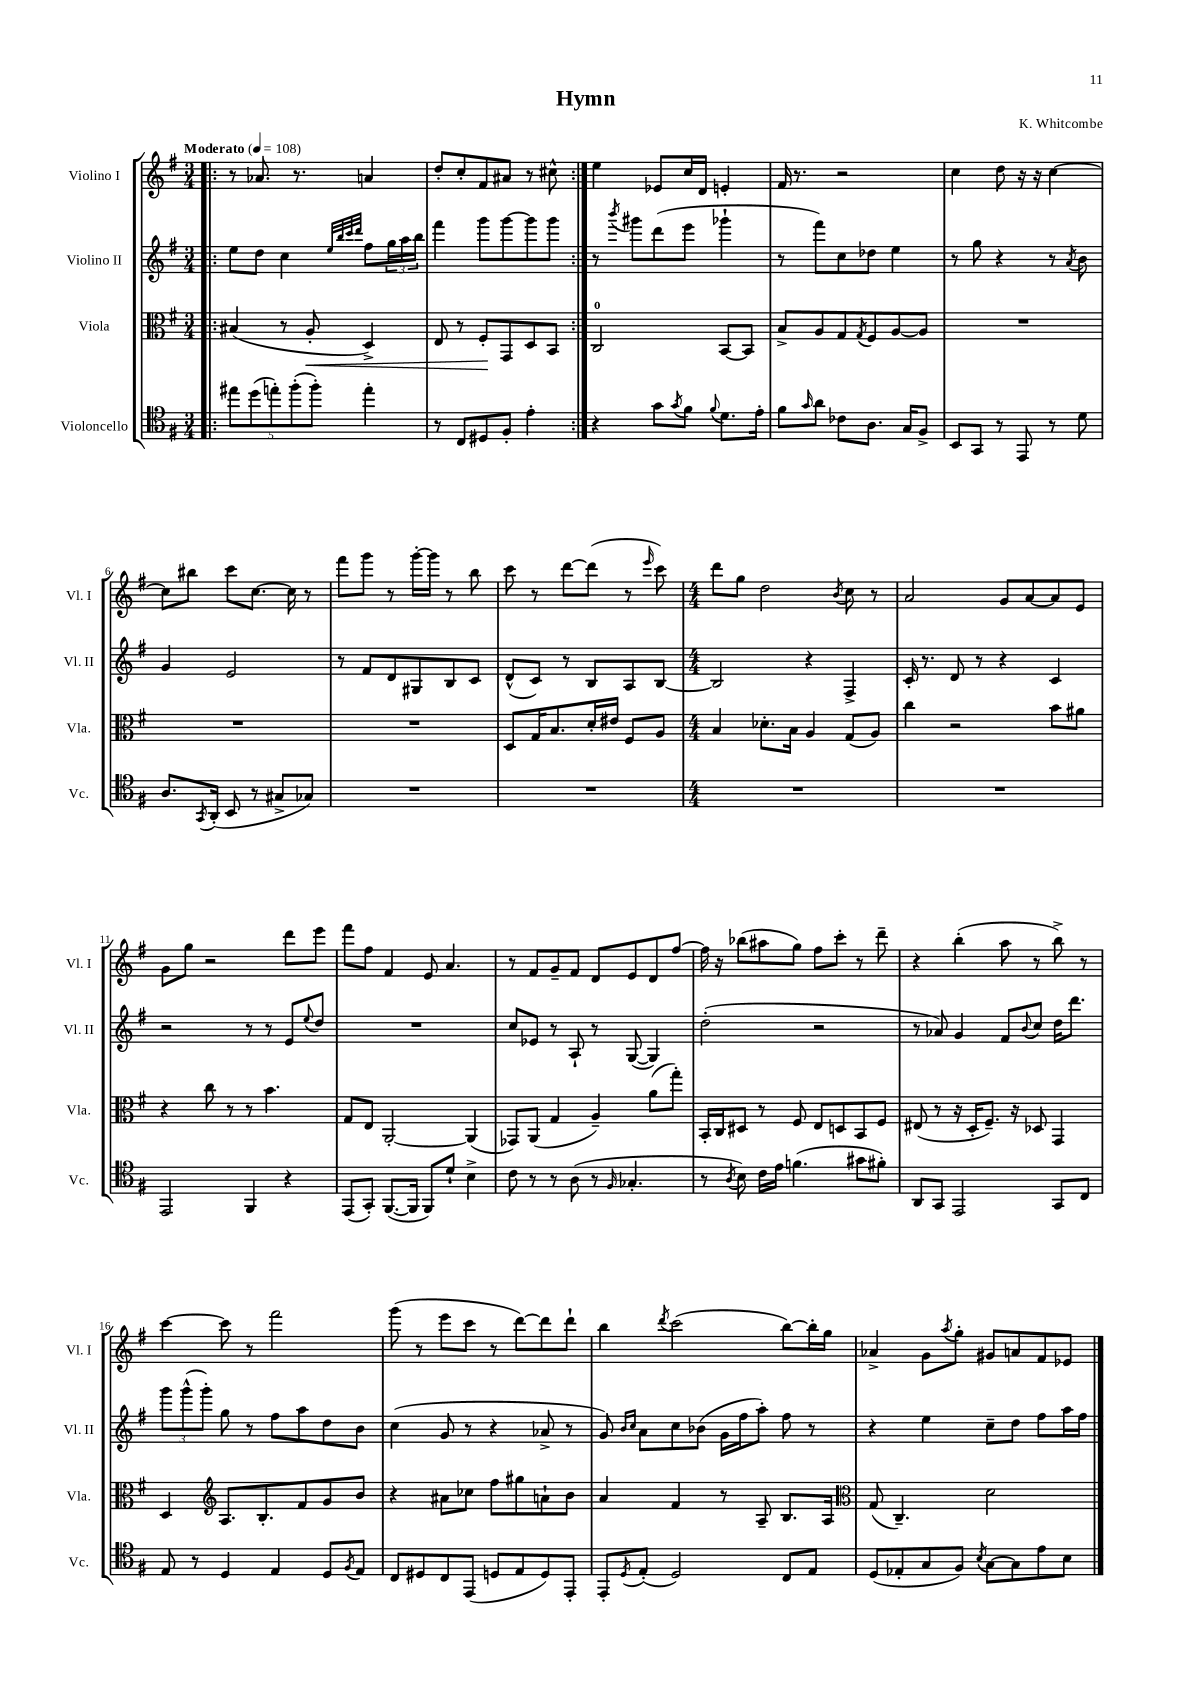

**kern	**kern	**kern	**kern
*staff4	*staff3	*staff2	*staff1
*clefC4	*clefC3	*clefG2	*clefG2
*k[f#]	*k[f#]	*k[f#]	*k[f#]
*M3/4	*M3/4	*M3/4	*M3/4
*MM108	*MM108	*MM108	*MM108
=!|:	=!|:	=!|:	=!|:
10ee#	(4B#	8ee	8r
(10dd	.	.	.
.	.	8dd	8.a-
10ee')	.	.	.
.	8r	4cc	.
(10ff#'	.	.	.
.	.	.	8.r
.	8A'	.	.
10ff#')	.	.	.
.	.	32qqee	.
.	.	32qqbb	.
.	.	32qqccc	.
.	.	32qqddd	.
4ee'	4D^)	8ff#	4a
.	.	24gg	.
.	.	24aa	.
.	.	24bb	.
=	=	=	=
8r	8E	4fff#	8dd'
8C	8r	.	8cc'
8D#	8F#'	8ggg	8f#
8F#'	8GG	[8ggg	8a#
4e'	8D	8ggg]	8r
.	8BB	8ggg	8cc#^^
=:|!	=:|!	=:|!	=:|!
4r	2C	8r	4ee
.	.	8qbbb	.
.	.	8ggg#	.
8g	.	(8ddd	8e-
8qg	.	.	.
8f#	.	8eee	16cc
.	.	.	16d
8qqf#	.	.	.
8.d	[8BB	4ggg-`	4e'
.	8BB]	.	.
16e'	.	.	.
=	=	=	=
8f#	8B^	8r	16f#
.	.	.	8.r
16qqg	.	.	.
8a	8A	8fff#)	.
8c-	8G	8cc	2r
.	8qG	.	.
8.A	8F#	8dd-	.
.	[8A	4ee	.
16G	.	.	.
8F#^	8A]	.	.
=	=	=	=
8BB	2.r	8r	4cc
8GG	.	8gg	.
8r	.	4r	8dd
8EE	.	.	16r
.	.	.	16r
8r	.	8r	[4cc
.	.	8qa	.
8d	.	8b	.
=	=	=	=
8.A	2.r	4g	8cc]
.	.	.	8bb#
8qGG	.	.	.
(16AA'	.	.	.
8BB	.	2e	8ccc
8r	.	.	[8.cc
8G#^	.	.	.
.	.	.	16cc]
8G-)	.	.	8r
=	=	=	=
2.r	2.r	8r	8fff#
.	.	8f#	8ggg
.	.	8d	8r
.	.	8G#	[16ggg'
.	.	.	16ggg]
.	.	8B	8r
.	.	8c	8bb
=	=	=	=
2.r	8D	(8d^^	8ccc
.	16G	8c)	8r
.	8.B	.	.
.	.	8r	[8ddd
.	16d'	8B	(8ddd]
.	16e#	.	.
.	8F#	8A	8r
.	.	.	16qqeee
.	8A	[8B	8ccc)
=	=	=	=
*M4/4	*M4/4	*M4/4	*M4/4
1r	4B	2B]	8ddd
.	.	.	8gg
.	8.d-'	.	2dd
.	16B	.	.
.	4A	4r	.
.	.	.	8qb
.	(8G	4F#^	8cc
.	8A)	.	8r
=	=	=	=
1r	4cc	16c'	2a
.	.	8.r	.
.	2r	8d	.
.	.	8r	.
.	.	4r	8g
.	.	.	[8a
.	8b	4c	8a]
.	8a#	.	8e
=	=	=	=
2EE	4r	2r	8g
.	.	.	8gg
.	8cc	.	2r
.	8r	.	.
4FF#	8r	8r	.
.	4.b	8r	.
4r	.	8e	8ddd
.	.	8qqee	.
.	.	8dd	8eee
=	=	=	=
(8EE	8G	1r	8fff#
8GG')	8E	.	8ff#
([8.FF#	[2AA'	.	4f#
16FF#]	.	.	.
8FF#)	.	.	8e
8d`	.	.	4.a
4B^	(4AA]	.	.
=	=	=	=
8c	8GG-)	8cc	8r
8r	(8AA	8e-	8f#
8r	4G	8r	8g~
(8A	.	8A`	8f#
8r	4A~)	8r	8d
16qqF#	.	.	.
4.G-'	.	([8G	8e
.	(8a	4G])	8d
.	8gg')	.	[8ff#
=	=	=	=
8r	16BB'	(2dd'	16ff#]
.	16C	.	16r
8qA	.	.	.
8B)	8D#	.	(8bb-
16c	8r	.	8aa#
16e	.	.	.
(4.f	8F#	.	8gg)
.	8E	2r	8ff#
.	8D	.	8ccc'
8g#	8BB	.	8r
8f#')	8F#	.	8ddd~
=	=	=	=
8AA	(8E#	8r	4r
8GG	8r	8a-)	.
2EE	16r	4g	(4bb'
.	16D'	.	.
.	8.F#~)	.	.
.	.	8f#	8aa
.	16r	.	.
.	.	8qqb	.
.	8D-	8cc	8r
8GG	4GG	16dd	8bb^)
.	.	8.ddd	.
8C	.	.	8r
=	=	=	=
8E	4D	12ggg	[4ccc
.	.	(12ggg^^	.
8r	.	.	.
.	.	12ggg')	.
*	*clefG2	*	*
4D	8.A	8gg	8ccc]
.	.	8r	8r
.	8.B'	.	.
4E	.	8ff#	2fff#
.	8f#	8aa	.
8D	8g	8dd	.
8qF#	.	.	.
8E	8b	8b	.
=	=	=	=
8C	4r	(4cc	(8ggg
8D#	.	.	8r
8C	8a#	8g	8eee
(8EE	8cc-	8r	8ccc
8D	8ff#	4r	8r
8E	8gg#	.	[8ddd)
8D)	8a`	8a-^	8ddd]
8EE'	8b	8r	8ddd`
=	=	=	=
8EE'	4a	8g)	4bb
.	.	16qqb	.
8qD	.	16qqcc	.
(8E'	.	8a	.
.	.	.	8qddd
2D)	4f#	8cc	(2ccc
.	.	(8b-	.
.	8r	16g	.
.	.	16ff#	.
.	8A~	8aa')	.
8C	8.B	8ff#	[8bb)
8E	.	8r	16bb']
.	16A	.	16gg
=	=	=	=
*	*clefC3	*	*
(8D	(8G	4r	4a-^
8E-'	4.C~)	.	.
8G	.	4ee	8g
.	.	.	8qaa
8F#)	.	.	8gg'
8qB	.	.	.
[8G	2d	8cc~	8g#
8G]	.	8dd	8a
8e	.	8ff#	8f#
8B	.	16aa	8e-
.	.	16ff#	.
==	==	==	==
*-	*-	*-	*-
